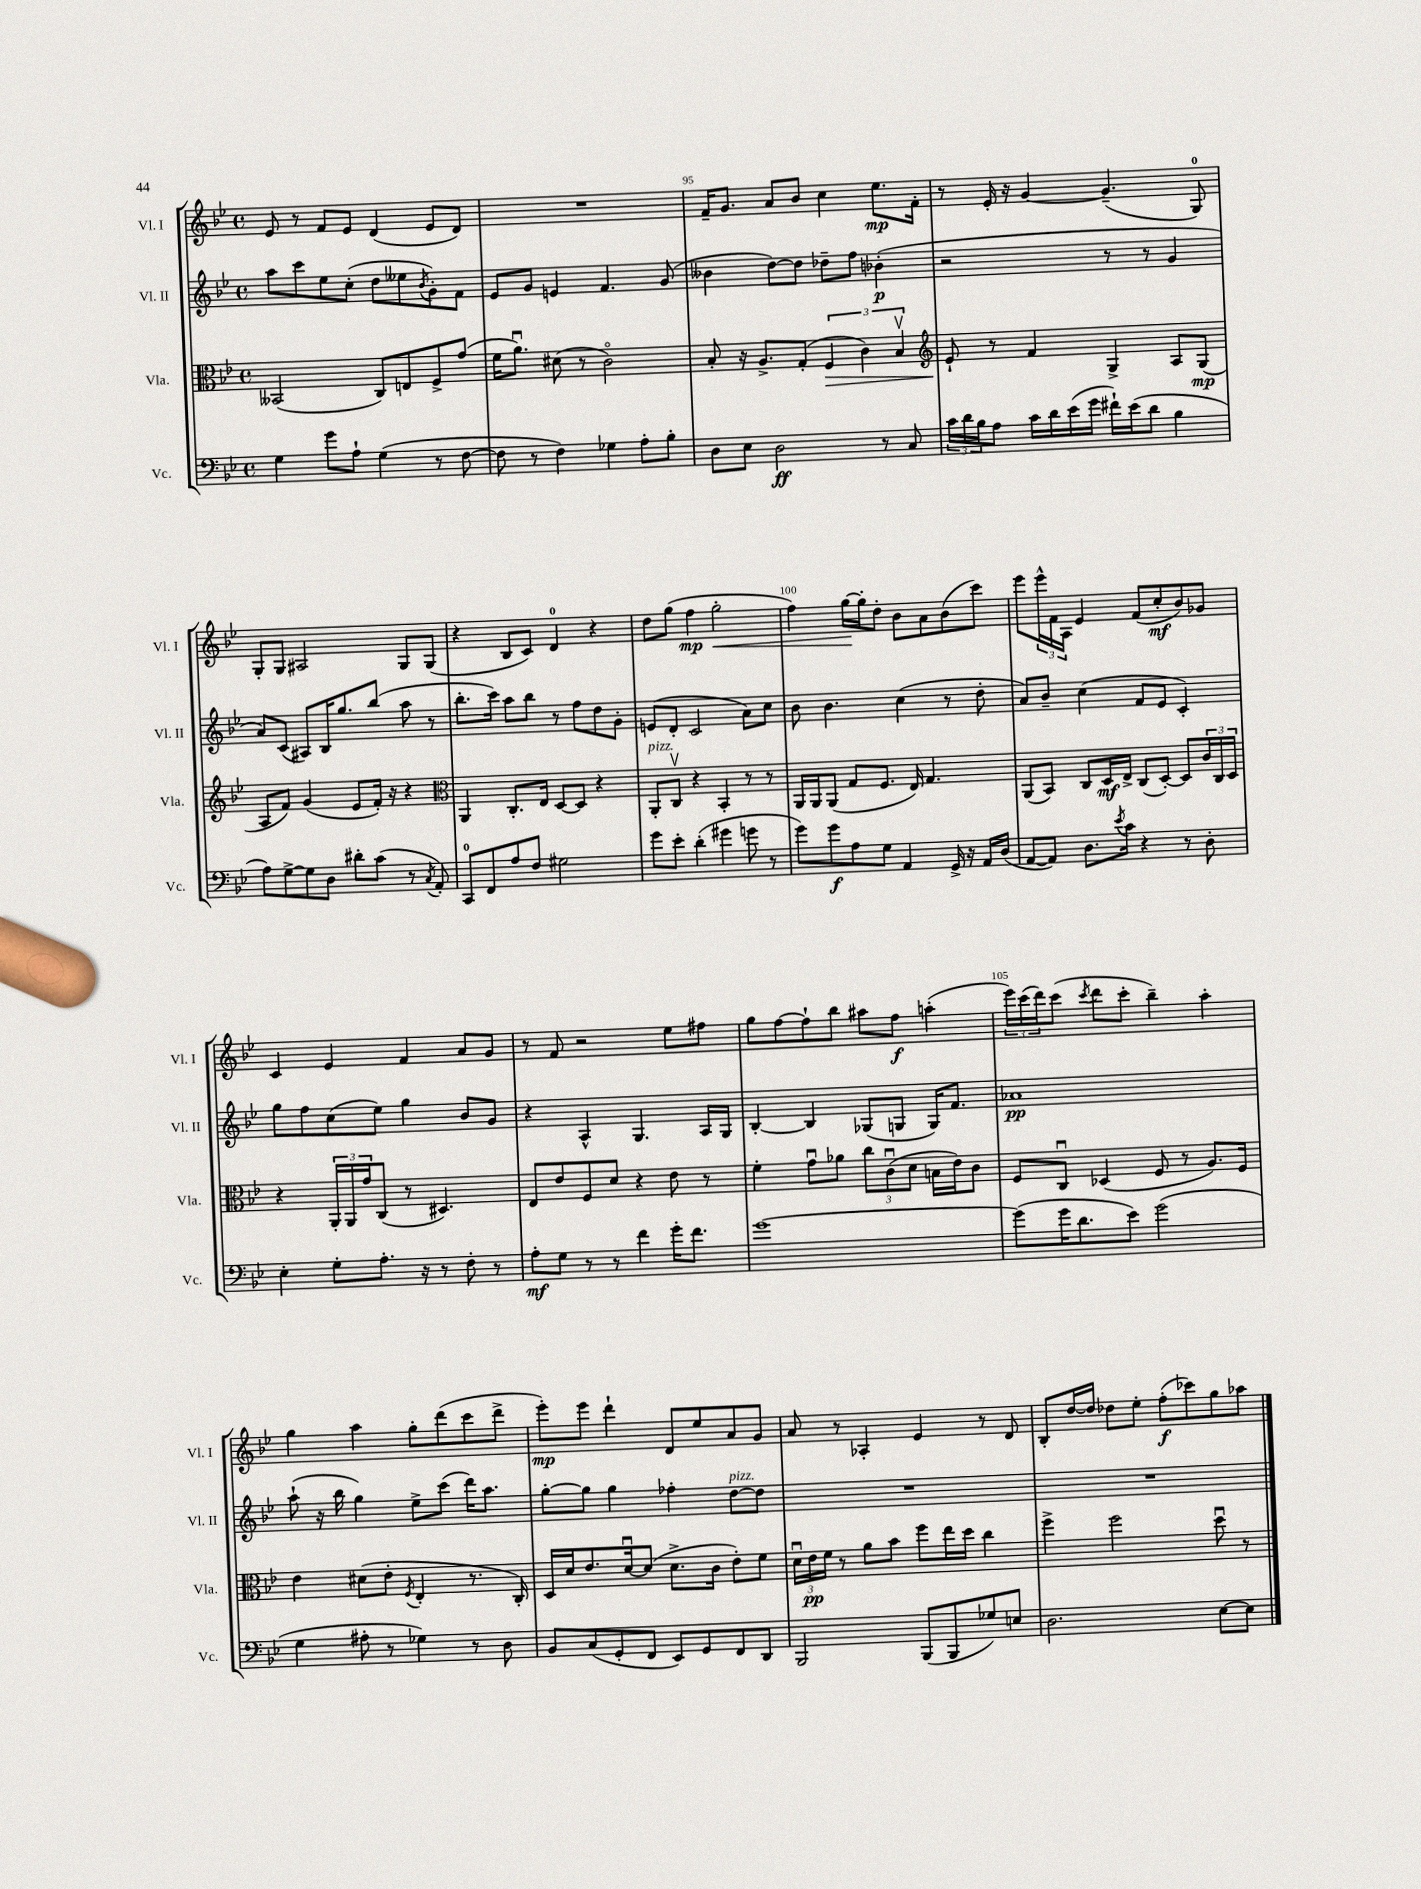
<<
\new StaffGroup <<
\new Staff = "s0" \with { instrumentName = "Vl. I" shortInstrumentName = "Vl. I" } {
    \clef treble \key bes \major \defaultTimeSignature \time 4/4
    ees'8 r8 f'8 ees'8 d'4( ees'8 d'8) |
    R1 |
    f'16-- g'8. a'8 bes'8 c''4 ees''8.\mp f'16-. |
    r8 ees'16-. r16 g'4~ g'4.--( g8-0) |
    g8-. g8 ais2 g8 g8( |
    r4 bes8 c'8) d'4-0 r4 |
    d''8 g''8( f''4\mp g''2-.\< |
    f''4) g''16~\! g''16-. d''8-. bes'8 a'8 bes'8( c'''8) |
    ees'''8 \tuplet 3/2 { ees'''16-^ f'16 a16 } ees'4 f'8( c''8-.\mf bes'8) ges'8 |
    c'4 ees'4 f'4 a'8 g'8 |
    r8 f'8 r2 ees''8 fis''8 |
    g''8 f''8~ f''8-! bes''8 ais''8 f''8\f a''4-.( |
    \tuplet 3/2 { ees'''16) c'''16( d'''16) } c'''8( \acciaccatura { c'''8 } d'''8 c'''8-. bes''4--) a''4-. |
    g''4 a''4 g''8-. d'''8( c'''8 d'''8-> |
    ees'''8-.\mp) ees'''8 d'''4-! d'8 ees''8 a'8 g'8 |
    a'8 r8 aes4-. ees'4 r8 d'8 |
    bes8-. d''16~ d''16 des''8 ees''8-. f''8-.\f( ces'''8) g''8 aes''8 \bar "|." |
}
\new Staff = "s1" \with { instrumentName = "Vl. II" shortInstrumentName = "Vl. II" } {
    \clef treble \key bes \major \defaultTimeSignature \time 4/4
    a''8 c'''8 ees''8 c''8-.( d''8 eeses''8 \acciaccatura { bes'8 } g'8-.) f'8 |
    ees'8 g'8 e'4 f'4. g'8( |
    beses'4 d''8~) d''8 des''8-- f''8 bes'4-.\p( |
    r2 r8 r8 g'4 |
    a'8) c'8( ais8) bes16 g''8. bes''8( a''8 r8 |
    bes''8.-. c'''16) a''8 bes''8 r8 f''8 d''8 g'8-. |
    e'8( d'8-. c'2 a'8) c''8 |
    bes'8 bes'4. c''4( r8 d''8-. |
    a'8) bes'8-- c''4( f'8 ees'8 c'4-.) |
    g''8 f''8 c''8( ees''8) g''4 bes'8 g'8 |
    r4 a4-^ g4. a16 g16 |
    bes4~-. bes4 ges8( g8 g16) f'8. |
    aes'1\pp |
    a''8-!( r16 bes''16 g''4) ees''8-> c'''8( d'''16) a''8. |
    g''8~-. g''8 g''4 fes''4-. d''8~^\markup { \italic "pizz." } d''8 |
    R1 |
    R1 \bar "|." |
}
\new Staff = "s2" \with { instrumentName = "Vla." shortInstrumentName = "Vla." } {
    \clef alto \key bes \major \defaultTimeSignature \time 4/4
    beses,2( c8) e8 f8-> g'8( |
    f'16 a'8.\downbow) dis'8( r8 c'2\flageolet) |
    bes8-. r16 a8.-> g8-.( \tuplet 3/2 { f4\> c'4) bes4\upbow } |
    \clef treble ees'8-!\! r8 f'4 g4-> a8 g8\mp( |
    a8 f'8) g'4( ees'8 f'16-.) r16 r4 |
    \clef alto a,4 c8.-. ees16 d8~ d8 r4 |
    a,8-.^\markup { \italic "pizz." } c8\upbow r4 bes,4-. r8 r8 |
    a,16 a,16 a,8( g8 f8. ees16) g4. |
    a,8( bes,8) c8 d16\mf ees16-> c8( d8~-.) d8 \tuplet 3/2 { c'16 c16 d16 } |
    r4 \tuplet 3/2 { a,16-. a,16 g'16 } c8( r8 dis4.) |
    ees8 ees'8 f8 d'8 r4 ees'8 r8 |
    f'4-. g'8\downbow aes'8 \tuplet 3/2 { c''8 c'8\downbow( d'8 } b16 ees'16) c'8 |
    f8 c8\downbow des4( f8 r8 a8.) f16 |
    ees'4 dis'8( ees'8-. \acciaccatura { f8 } ees4-. r8. c16-.) |
    d16 d'16 ees'8. d'16~\downbow d'8( d'8.-> c'16 ees'8-.) f'8 |
    \tuplet 3/2 { d'16\downbow ees'16\pp f'16 } r8 a'8 bes'8 f''8 ees''16 d''16 c''4 |
    f''4-> f''2 d''8\downbow r8 \bar "|." |
}
\new Staff = "s3" \with { instrumentName = "Vc." shortInstrumentName = "Vc." } {
    \clef bass \key bes \major \defaultTimeSignature \time 4/4
    g4 g'8 a8-! g4( r8 f8~ |
    f8 r8 f4) ges4 a8-. bes8-. |
    d8 ees8 d2\ff r8 c8 |
    \tuplet 3/2 { c'16 d'16 bes16 } a8 c'16 d'16 ees'16( g'16 fis'16-!) ees'16( d'8 bes4 |
    a8) g8~-> g8 d8 dis'8-. c'8( r8 \acciaccatura { c8 } a,8-.) |
    c,8-0 f,8 a8 f8 gis2 |
    g'8 ees'8-. d'4-.( gis'4 g'8 r8 |
    g'8) g'8\f a8 g8 a,4 g,16-> r16 a,16 d16( |
    a,8~ a,8) d8. \acciaccatura { ees'8 } c'16 r4 r8 d8-. |
    ees4-. g8-. a8.-. r16 r8 f8-. r8 |
    a8-.\mf g8 r8 r8 f'4 g'16-. f'8. |
    g'1~ |
    g'8( g'16 d'8. ees'8) g'2( |
    g4 ais8-. r8 ges4) r8 d8 |
    bes,8 c8( g,8-. f,8 ees,8) g,8 f,8 d,8 |
    bes,,2 bes,,8( bes,,8 ges8) e8 |
    d2. ees8~ ees8 \bar "|." |
}
>>
>>
\layout { \context { \Score currentBarNumber = #93 \override BarNumber.break-visibility = ##(#f #t #t) barNumberVisibility = #(every-nth-bar-number-visible 5) } }
